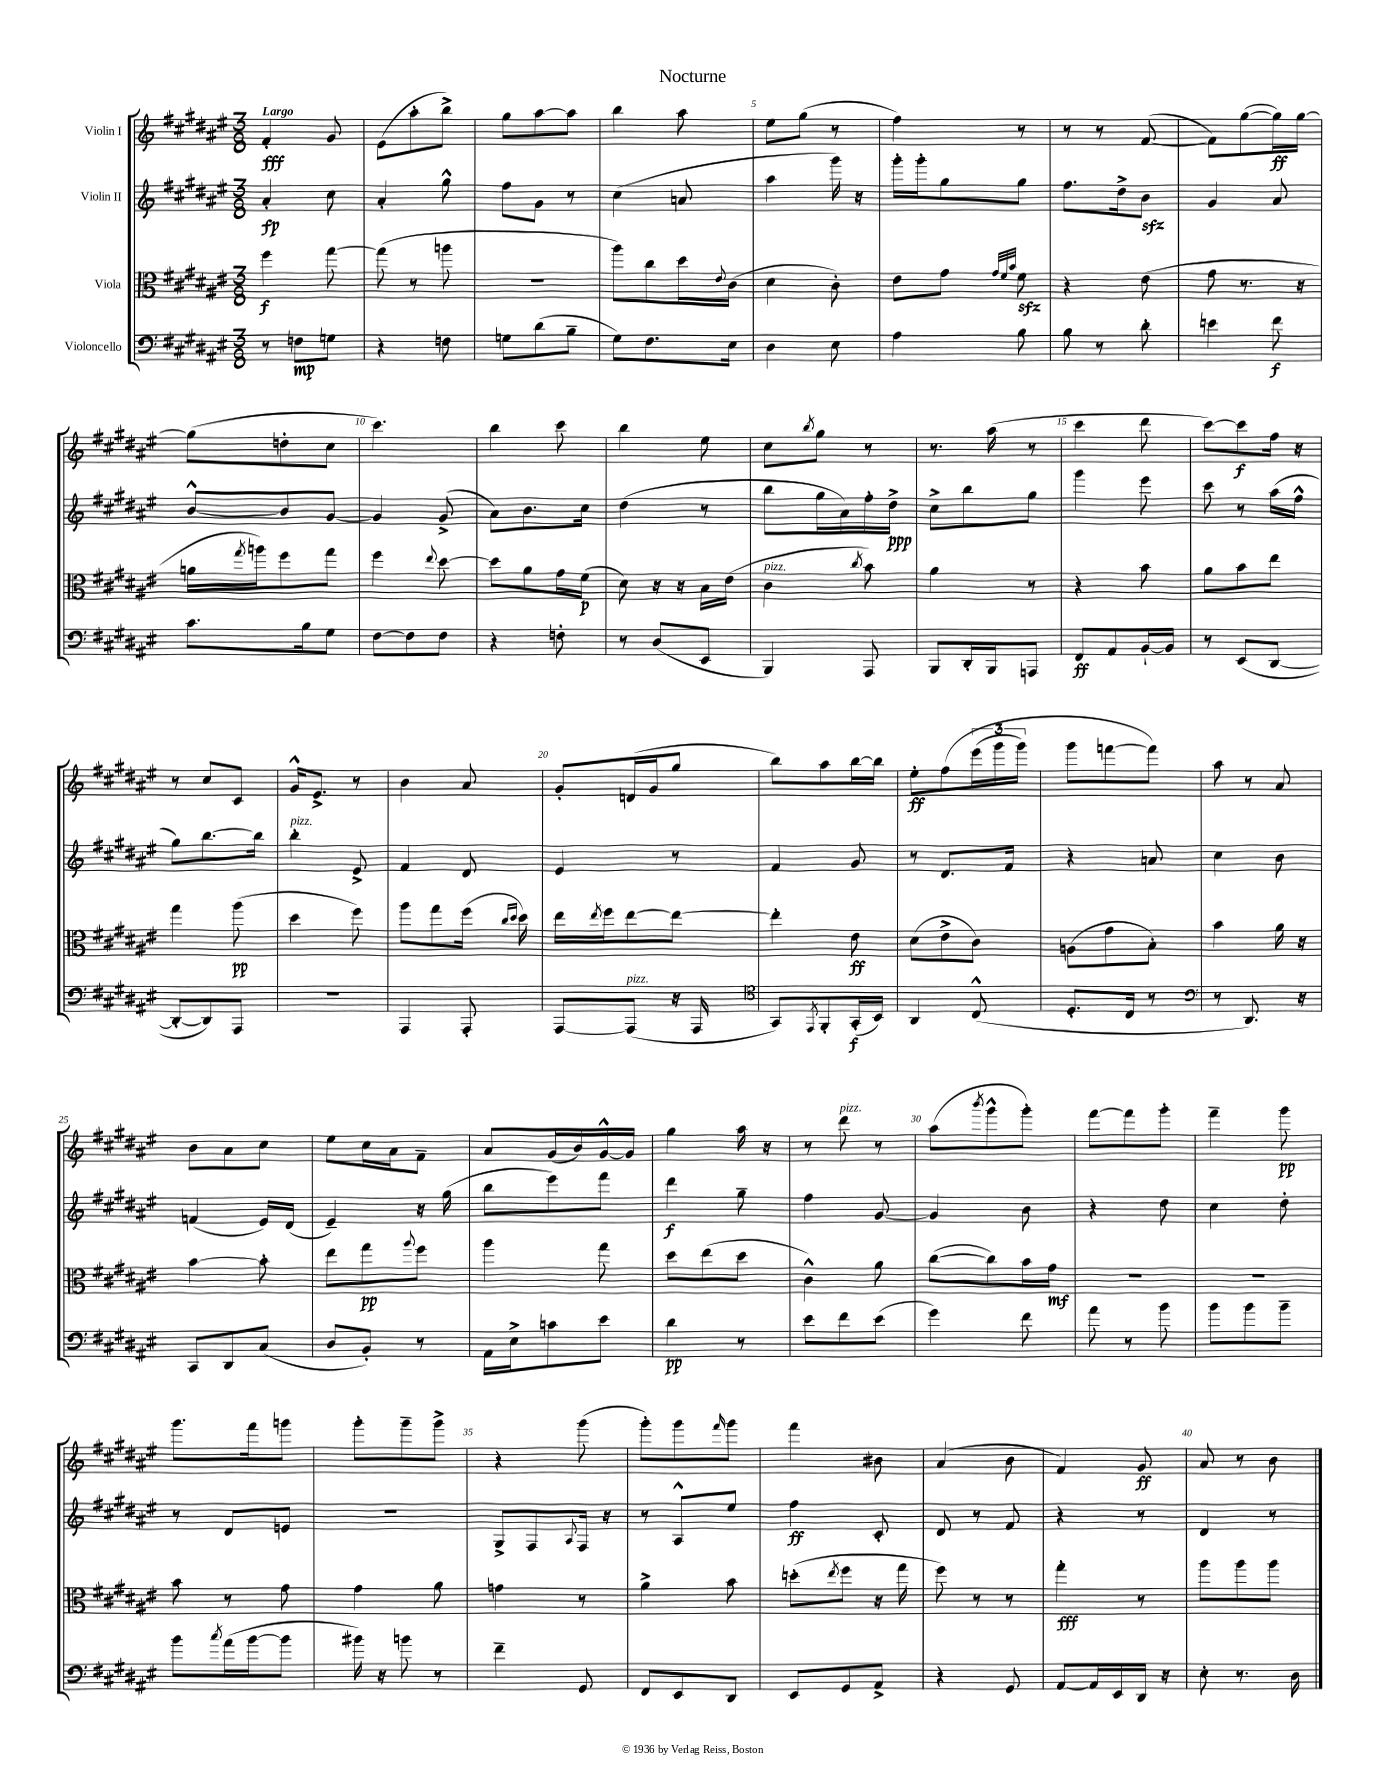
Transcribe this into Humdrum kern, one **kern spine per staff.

**kern	**dynam	**kern	**dynam	**kern	**dynam	**kern	**dynam
*part4	*part4	*part3	*part3	*part2	*part2	*part1	*part1
*staff4	*staff4	*staff3	*staff3	*staff2	*staff2	*staff1	*staff1
*I"Violoncello	*	*I"Viola	*	*I"Violin II	*	*I"Violin I	*
*clefF4	*	*clefC3	*	*clefG2	*	*clefG2	*
*k[f#c#g#d#a#e#]	*	*k[f#c#g#d#a#e#]	*	*k[f#c#g#d#a#e#]	*	*k[f#c#g#d#a#e#]	*
*M3/8	*	*M3/8	*	*M3/8	*	*M3/8	*
=1	=1	=1	=1	=1	=1	=1	=1
!	!	!	!	!	!	!LO:TX:a:B:t=Largo	!
8r	.	4ff#\	f	4a#'/	fp	4f#'/	fff
8Fn\L	mp	.	.	.	.	.	.
8Gn\J	.	[8gg#\	.	8cc#\	.	8g#/	.
=2	=2	=2	=2	=2	=2	=2	=2
4r	.	(8gg#\]	.	4a#'/	.	(8e#\L	.
.	.	8r	.	.	.	8aa#'\	.
8Fn\	.	8aan\	.	8gg#^^\	.	8bb^\J)	.
=3	=3	=3	=3	=3	=3	=3	=3
8Gn\L	.	4.r	.	8ff#\L	.	8gg#\L	.
(8d#\	.	.	.	8g#\J	.	[8aa#\	.
8B~\J	.	.	.	8r	.	8aa#\J]	.
=4	=4	=4	=4	=4	=4	=4	=4
8G#\L)	.	8aa#\L)	.	(4cc#\	.	4bb\	.
8.F#\	.	8cc#\	.	.	.	.	.
.	.	16dd#\L	.	8an/	.	8aa#\	.
.	.	8qqe#/	.	.	.	.	.
16E#\Jk	.	(16c#\JJ	.	.	.	.	.
=5	=5	=5	=5	=5	=5	=5	=5
4D#\	.	4d#\	.	4aa#\	.	8ee#\L	.
.	.	.	.	.	.	(8gg#\J	.
8E#\	.	8c#'\)	.	16ggg#\)	.	8r	.
.	.	.	.	16r	.	.	.
=6	=6	=6	=6	=6	=6	=6	=6
4A#\	.	8e#\L	.	16ggg#'\LL	.	4ff#\)	.
.	.	.	.	16ggg#'\J	.	.	.
.	.	8g#\J	.	8gg#\	.	.	.
.	.	32qqg#/LLL	.	.	.	.	.
.	.	32qqf#/	.	.	.	.	.
.	.	32qqb/JJJ	.	.	.	.	.
8B\	.	8f#zz\	.	8gg#\J	.	8r	.
=7	=7	=7	=7	=7	=7	=7	=7
8B\	.	4r	.	8.ff#\L	.	8r	.
8r	.	.	.	.	.	8r	.
.	.	.	.	16dd#^\k	.	.	.
8d#'\	.	(8e#\	.	8bzz\J	.	([8f#/	.
=8	=8	=8	=8	=8	=8	=8	=8
4en\	.	8g#\	.	4g#/	.	8f#\L])	.
.	.	8.r	.	.	.	([8gg#\	.
8f#\	f	.	.	8a#/	.	16gg#\L])	ff
.	.	16r	.	.	.	[16gg#\JJ	.
!!LO:LB:g=z
=9	=9	=9	=9	=9	=9	=9	=9
8.c#\L	.	16an\LL	.	[8b^^/L	.	(8gg#\L]	.
.	.	8qgg#/	.	.	.	.	.
.	.	16aan\J)	.	.	.	.	.
.	.	8ff#\	.	8b/]	.	8ddn'\	.
16B\k	.	.	.	.	.	.	.
8G#\J	.	8gg#\J	.	[8g#/J	.	8cc#\J	.
=10	=10	=10	=10	=10	=10	=10	=10
[8F#\L	.	4ff#\	.	4g#/]	.	4.ccc#\)	.
8F#\]	.	.	.	.	.	.	.
.	.	8qqee#/	.	.	.	.	.
8F#\J	.	[8dd#\	.	(8g#^/	.	.	.
=11	=11	=11	=11	=11	=11	=11	=11
4r	.	8dd#\L]	.	8a#\L)	.	4bb\	.
.	.	8a#\	.	8.b\	.	.	.
8Fn'\	.	16g#\L	.	.	.	8ccc#\	.
.	.	(16f#\JJ	p	16cc#\Jk	.	.	.
=12	=12	=12	=12	=12	=12	=12	=12
8r	.	8d#\)	.	(4dd#\	.	4bb\	.
(8D#/L	.	16r	.	.	.	.	.
.	.	16r	.	.	.	.	.
8EE#/J	.	16B\LL	.	8r	.	8ee#\	.
.	.	(16e#\JJ	.	.	.	.	.
=13	=13	=13	=13	=13	=13	=13	=13
!	!	!LO:TX:a:i:t=pizz.	!	!	!	!	!
4BBB/)	.	4c#\	.	8bb\L	.	8cc#\L	.
.	.	.	.	.	.	8qbb/	.
.	.	.	.	16gg#\L	.	8gg#\J	.
.	.	.	.	16a#\)	.	.	.
.	.	8qcc#/	.	.	.	.	.
8AAA#/	.	8b\)	.	16ff#'\	.	8r	.
.	.	.	.	16dd#^\JJ	ppp	.	.
=14	=14	=14	=14	=14	=14	=14	=14
8BBB/L	.	4a#\	.	8cc#^\L	.	8.r	.
16DD#'/L	.	.	.	8bb\	.	.	.
16BBB/J	.	.	.	.	.	(16aa#\	.
8AAAn/J	.	8r	.	8gg#\J	.	8r	.
=15	=15	=15	=15	=15	=15	=15	=15
8FF#/L	ff	4r	.	4ggg#\	.	4ccc#\	.
8AA#/	.	.	.	.	.	.	.
[16BB`/L	.	8b\	.	8eee#\	.	8ddd#\	.
16BB/JJ]	.	.	.	.	.	.	.
=16	=16	=16	=16	=16	=16	=16	=16
8r	.	8a#\L	.	8ccc#\	.	[8ccc#\L)	.
(8EE#/L	.	8b\	.	8r	.	8ccc#\]	f
[8DD#/J	.	8ee#\J	.	(16aa#\LL	.	16ff#\Jk	.
.	.	.	.	16ff#^^\JJ	.	16r	.
!!LO:LB:g=z
=17	=17	=17	=17	=17	=17	=17	=17
8DD#'/L_	.	4gg#\	.	8gg#\L)	.	8r	.
8DD#/])	.	.	.	[8.bb\	.	8cc#/L	.
8AAA#/J	.	(8aa#\	pp	.	.	8c#/J	.
.	.	.	.	16bb\Jk]	.	.	.
=18	=18	=18	=18	=18	=18	=18	=18
!	!	!	!	!LO:TX:a:i:t=pizz.	!	!	!
4.r	.	4dd#\	.	4bb'\	.	16g#^^/KL	.
.	.	.	.	.	.	8.e#^/J	.
.	.	8ff#\)	.	8e#^/	.	8r	.
=19	=19	=19	=19	=19	=19	=19	=19
4AAA#/	.	8aa#\L	.	4f#/	.	4b\	.
.	.	8gg#\	.	.	.	.	.
8AAA#'/	.	(16ff#\Jk	.	8d#/	.	8a#/	.
.	.	16qqcc#/LL	.	.	.	.	.
.	.	16qqdd#/JJ	.	.	.	.	.
.	.	16dd#\)	.	.	.	.	.
=20	=20	=20	=20	=20	=20	=20	=20
[8AAA#/L	.	16ee#\LL	.	4e#/	.	8g#'/L	.
.	.	8qee#/	.	.	.	.	.
.	.	16ff#\J	.	.	.	.	.
!LO:TX:a:i:t=pizz.	!	!	!	!	!	!	!
(8AAA#/J]	.	[8ee#\	.	.	.	(16dn/L	.
.	.	.	.	.	.	16g#/J	.
16r	.	8ee#\J_	.	8r	.	8gg#/J	.
16AAA#/	.	.	.	.	.	.	.
=21	=21	=21	=21	=21	=21	=21	=21
*clefC4	*	*	*	*	*	*	*
8GG#/L)	.	4ee#'\]	.	4f#/	.	8bb\L)	.
8qEE#/	.	.	.	.	.	.	.
8FF#'/	.	.	.	.	.	8aa#\	.
(16GG#'/L	f	8e#\	ff	8g#/	.	[16bb\L	.
16BB/JJ)	.	.	.	.	.	16bb\JJ]	.
=22	=22	=22	=22	=22	=22	=22	=22
4AA#/	.	(8d#\L	.	8r	.	8ee#'\L	ff
.	.	8e#^\	.	8.d#/L	.	(8ff#\	.
(8C#^^/	.	8c#\J)	.	.	.	(24eee#\L	.
.	.	.	.	.	.	24ggg#\	.
.	.	.	.	16f#/Jk	.	.	.
.	.	.	.	.	.	24ggg#\JJ)	.
=23	=23	=23	=23	=23	=23	=23	=23
8.D#'/L	.	(8An\L	.	4r	.	8ggg#\L	.
.	.	8g#\	.	.	.	[8fffn\	.
16C#/Jk	.	.	.	.	.	.	.
8r	.	8B'\J)	.	8an/	.	8fff\J])	.
=24	=24	=24	=24	=24	=24	=24	=24
*clefF4	*	*	*	*	*	*	*
8r	.	4b\	.	4cc#\	.	8aa#\	.
8.DD#/)	.	.	.	.	.	8r	.
.	.	16a#\	.	8b\	.	8a#/	.
16r	.	16r	.	.	.	.	.
!!LO:LB:g=z
=25	=25	=25	=25	=25	=25	=25	=25
8CC#/L	.	[4b\	.	(4fn/	.	8b\L	.
8DD#/	.	.	.	.	.	8a#\	.
(8C#/J	.	8b'\]	.	16e#/LL)	.	8cc#\J	.
.	.	.	.	(16d#/JJ	.	.	.
=26	=26	=26	=26	=26	=26	=26	=26
8D#/L	.	8ee#\L	.	4e#~/)	.	8ee#\L	.
8BB'/J)	.	8gg#\	pp	.	.	16cc#\L	.
.	.	.	.	.	.	16a#\J	.
.	.	8qqaa#/	.	.	.	.	.
8r	.	8ff#\J	.	16r	.	8f#~\J	.
.	.	.	.	(16gg#\	.	.	.
=27	=27	=27	=27	=27	=27	=27	=27
16AA#\LL	.	4aa#\	.	8bb\L	.	8a#/L	.
16E#^\J	.	.	.	.	.	.	.
8cn\	.	.	.	8eee#\)	.	(16g#/L	.
.	.	.	.	.	.	16b/)	.
8e#\J	.	8gg#\	.	8fff#\J	.	[16g#^^/	.
.	.	.	.	.	.	16g#/JJ]	.
=28	=28	=28	=28	=28	=28	=28	=28
4d#\	pp	8dd#\L	.	4ddd#\	f	4gg#\	.
.	.	(8ee#\	.	.	.	.	.
8r	.	8dd#\J	.	8gg#~\	.	16aa#\	.
.	.	.	.	.	.	16r	.
=29	=29	=29	=29	=29	=29	=29	=29
8e#\L	.	4c#^^\)	.	4ff#\	.	8r	.
!	!	!	!	!	!	!LO:TX:a:i:t=pizz.	!
8f#\	.	.	.	.	.	8ddd#\	.
(8e#\J	.	8a#\	.	[8g#/	.	8r	.
=30	=30	=30	=30	=30	=30	=30	=30
4g#\)	.	([8cc#\L	.	4g#/]	.	(8aa#\L	.
.	.	.	.	.	.	8qbbb/	.
.	.	8cc#\])	.	.	.	8ggg#^^\	.
8f#\	.	16b\L	.	8b\	.	8ggg#'\J)	.
.	.	16g#\JJ	mf	.	.	.	.
=31	=31	=31	=31	=31	=31	=31	=31
8a#\	.	4.r	.	4r	.	[8fff#\L	.
8r	.	.	.	.	.	8fff#\]	.
8b\	.	.	.	8dd#\	.	8ggg#'\J	.
=32	=32	=32	=32	=32	=32	=32	=32
8b\L	.	4.r	.	4cc#\	.	4fff#~\	.
8b\	.	.	.	.	.	.	.
8b~\J	.	.	.	8dd#'\	.	8ggg#\	pp
!!LO:LB:g=z
=33	=33	=33	=33	=33	=33	=33	=33
8b\L	.	8b\	.	8r	.	8.ggg#\L	.
8qcc#/	.	.	.	.	.	.	.
(16a#\L	.	8r	.	8d#/L	.	.	.
[16b\J	.	.	.	.	.	16fff#\k	.
8b\J]	.	8g#\	.	8en/J	.	8gggn\J	.
=34	=34	=34	=34	=34	=34	=34	=34
16b#X\)	.	4g#\	.	4.r	.	8ggg#'\L	.
16r	.	.	.	.	.	.	.
8bn\	.	.	.	.	.	8ggg#~\	.
8r	.	8a#\	.	.	.	8ggg#^\J	.
=35	=35	=35	=35	=35	=35	=35	=35
4f#~\	.	4gn\	.	8G#^/L	.	4r	.
.	.	.	.	8F#/	.	.	.
.	.	.	.	8qqA#/	.	.	.
8GG#/	.	8r	.	16F#/Jk	.	(8ggg#\	.
.	.	.	.	16r	.	.	.
=36	=36	=36	=36	=36	=36	=36	=36
8FF#/L	.	4a#^\	.	8r	.	8ggg#'\L)	.
8EE#/	.	.	.	8A#^^/L	.	8ggg#\	.
.	.	.	.	.	.	16qqfff#/	.
8DD#/J	.	8b\	.	8ee#/J	.	8ggg#\J	.
=37	=37	=37	=37	=37	=37	=37	=37
8EE#/L	.	(8ddn'\L	.	4ff#\	ff	4fff#\	.
.	.	8qee#/	.	.	.	.	.
8GG#/	.	8ff#\J	.	.	.	.	.
8AA#^/J	.	16r	.	8c#'/	.	8b#X\	.
.	.	16gg#\	.	.	.	.	.
=38	=38	=38	=38	=38	=38	=38	=38
4r	.	8ff#\)	.	8d#/	.	(4a#/	.
.	.	8r	.	8r	.	.	.
8GG#/	.	8r	.	8f#/	.	8b\	.
=39	=39	=39	=39	=39	=39	=39	=39
[8AA#/L	.	4gg#'\	fff	4r	.	4f#/)	.
16AA#/L]	.	.	.	.	.	.	.
16EE#/	.	.	.	.	.	.	.
16DD#/JJ	.	8r	.	8r	.	8g#/	ff
16r	.	.	.	.	.	.	.
=40	=40	=40	=40	=40	=40	=40	=40
8E#'\	.	8aa#\L	.	4d#/	.	8a#/	.
8.r	.	8aa#\	.	.	.	8r	.
.	.	8aa#\J	.	8r	.	8b\	.
16D#\	.	.	.	.	.	.	.
==	==	==	==	==	==	==	==
*-	*-	*-	*-	*-	*-	*-	*-
